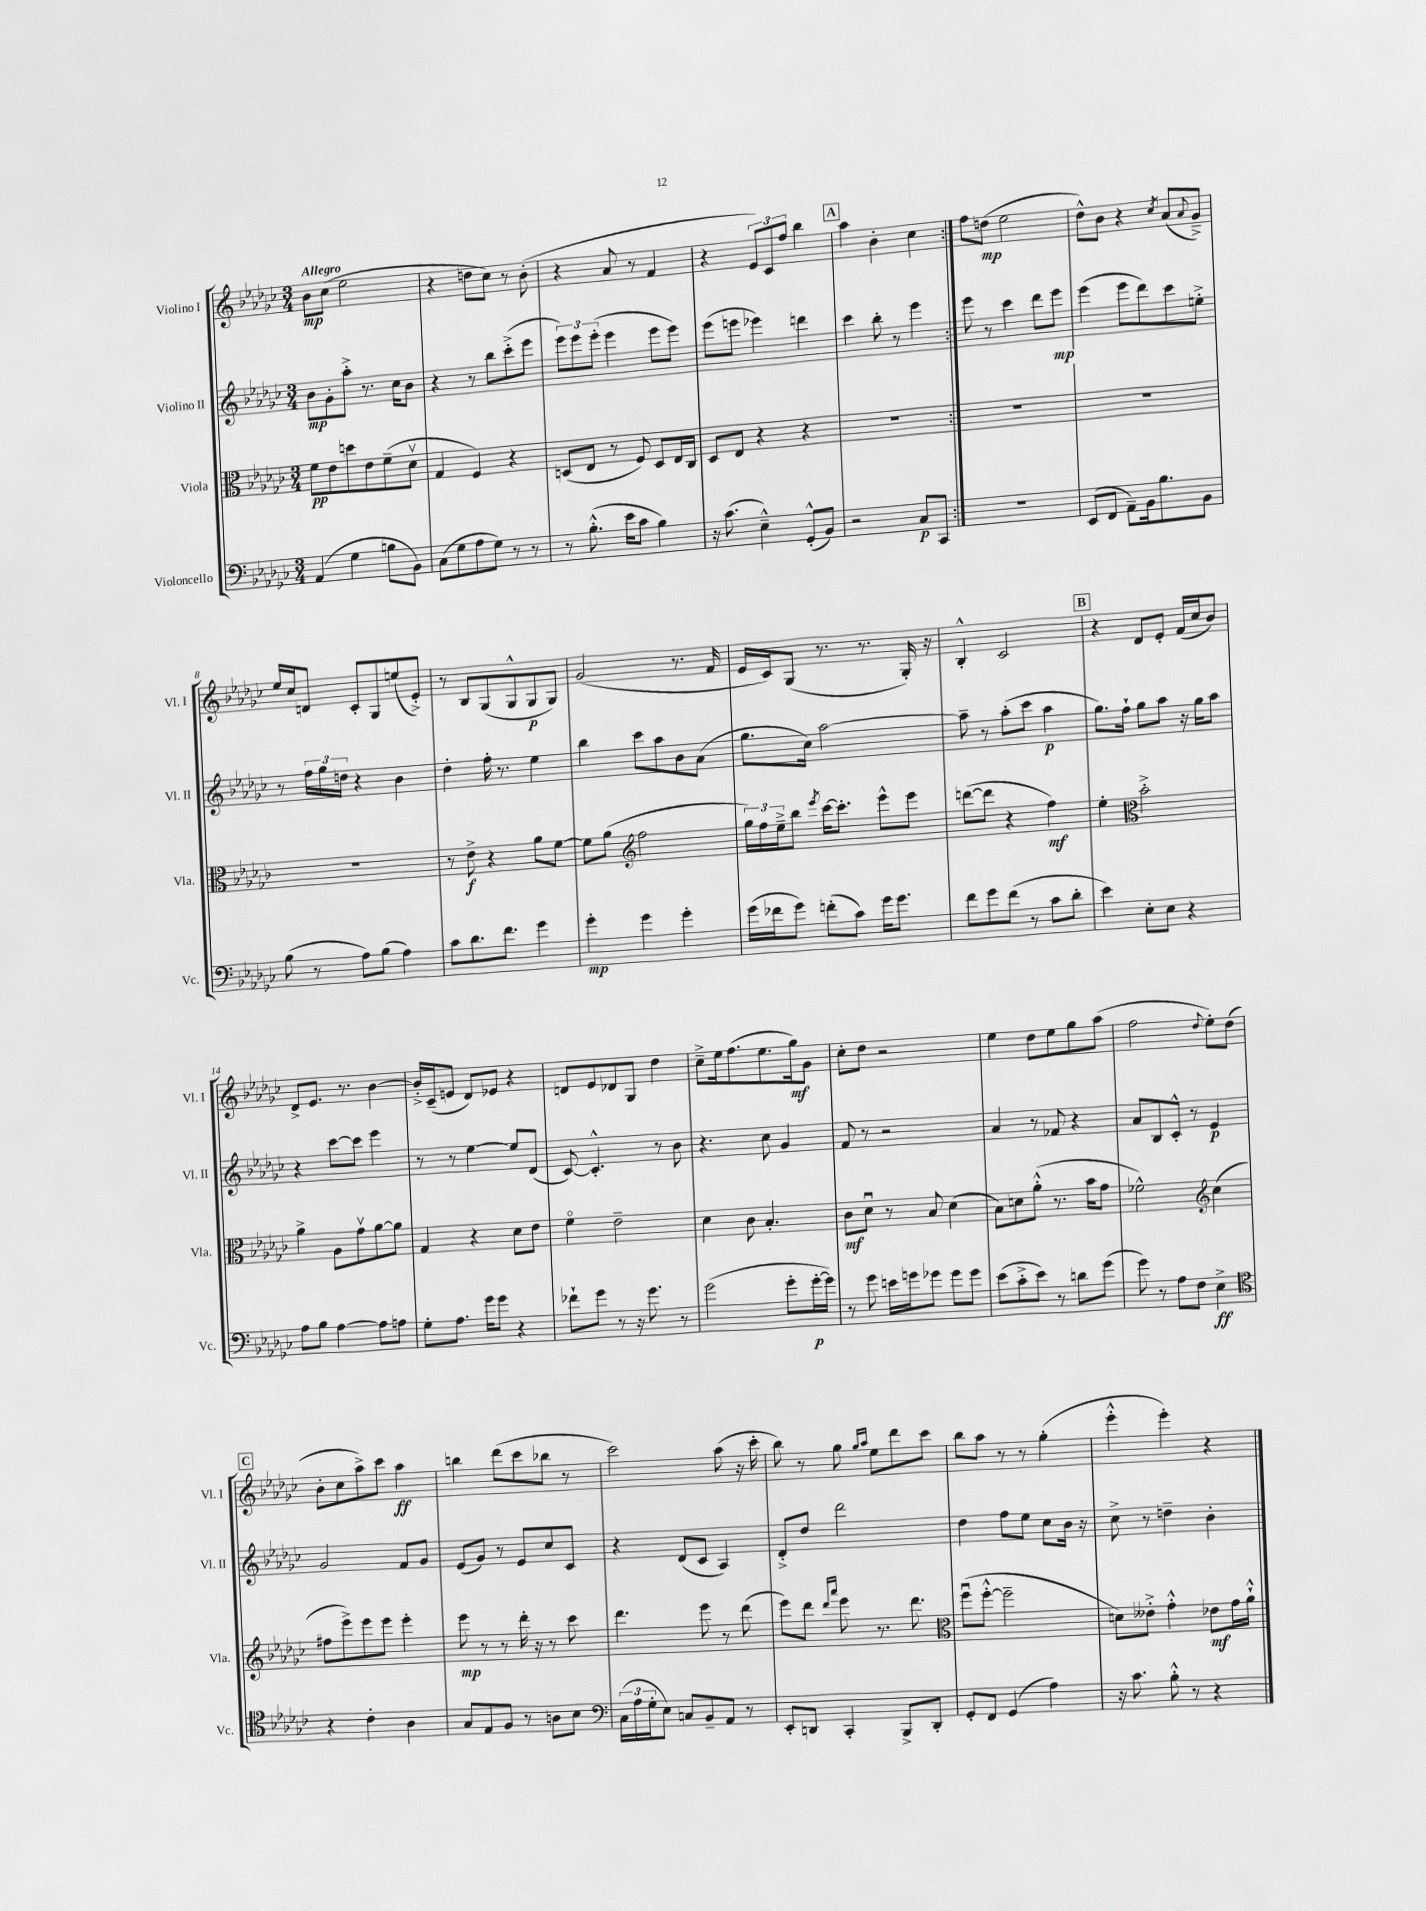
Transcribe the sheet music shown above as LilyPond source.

<<
\new StaffGroup <<
\new Staff = "s0" \with { instrumentName = "Violino I" shortInstrumentName = "Vl. I" } {
    \clef treble \key ges \major \numericTimeSignature \time 3/4 \tempo "Allegro"
    \repeat volta 2 { bes'8\mp ces''8( ees''2 |
    r4 d''8 ces''8) r8 bes'8-.( |
    r4 aes'8 r8 f'4 |
    r4 \tuplet 3/2 { ees'8) ces'8 f''8 } bes''4 |
    \mark \markup { \box "A" } aes''4 bes'4-. ces''4 | }
    f''8 d''8\mp( ees''2 |
    des''8-^) bes'8 r4 \acciaccatura { ces''8 } aes'8( \appoggiatura { aes'8 } ges'8--->) |
    ees''16 ces''16 d'8 ces'8-. ges8 e''8( ees'8-.->) |
    r8 bes8 ges8( ges8-^ ges8\p ges8) |
    ges'2( r8. f'16 |
    ees'16 ces'16) ges8( r8. r8. ges16-.) r16 |
    bes4-.-^ ces'2 |
    \mark \markup { \box "B" } r4 des'8 ees'8-. f'16( ces''16 bes'8) |
    des'8-> ees'8. r8. bes'4~ |
    bes'16-.-> ces'16--( e'8 des'8) ees'8 r4 |
    d'8 ees'8 des'8 ges8 des''4 |
    ces''8---> ees''16 f''8.( ees''8. ges''16\mf) ges'8 |
    ces''8-. des''8 r2 |
    ees''4 des''8 ees''8 ges''8 aes''8( |
    f''2 \appoggiatura { des''8 } ees''8-.) des''8( |
    \mark \markup { \box "C" } bes'8-. ces''8 aes''8->) ces'''8 aes''4\ff |
    b''4 des'''8( ces'''8 bes''8 r8 |
    ces'''2) aes''8( r16 ces'''16-. |
    bes''8) r8 ges''8 \grace { ges''16 aes''16 } ees''8 des'''8 ces'''8 |
    bes''8 aes''8 r8 r8 ges''4-.( |
    ees'''4-.-^ ees'''4-.) r4 \bar "|." |
}
\new Staff = "s1" \with { instrumentName = "Violino II" shortInstrumentName = "Vl. II" } {
    \clef treble \key ges \major \numericTimeSignature \time 3/4
    \repeat volta 2 { bes'8\mp ges'8-. aes''8-.-> r8. ces''16 bes'8 |
    r4 r8 bes''8 ces'''8-.->( ees'''8 |
    \tuplet 3/2 { ees'''8) ees'''8 ees'''8-.( } ees'''4 ees'''8 ees'''8) |
    ees'''8( e'''8 ees'''4) d'''4 |
    \mark \markup { \box "A" } ces'''4 bes''8-. r8 ees'''4 | }
    ees'''8 r8 ces'''4 des'''8 ees'''8\mp |
    ees'''4( ees'''8 des'''8) ces'''8 e''8-.-> |
    r8 \tuplet 3/2 { f''16 ges''16 d''16 } r4 bes'4 |
    des''4-. f''16-. r8. ees''4 |
    bes''4 ces'''8 aes''8 bes'8 aes'8( |
    ges''8. ces''16) aes''2~ |
    aes''8-- r8 aes''8-.( ces'''8 aes''4\p |
    \mark \markup { \box "B" } ges''8.) f''16-! ges''8 aes''8 r16 ges''16 aes''8 |
    r4 ces'''8~ ces'''8 ees'''4 |
    r8 r8 ees''4~ ees''8 des'8( |
    ces'8~) ces'4.-.-^ r8 bes'8 |
    r4. ces''8 ges'4 |
    f'8 r8 r2 |
    aes'4 r8 fes'8 r4 |
    aes'8 bes8 ces'8-.-^ r8 ees'4\p |
    \mark \markup { \box "C" } ges'2 f'8 ges'8 |
    ees'8( ges'8) r8 ees'8 ces''8 ces'8 |
    r4 des'8( ces'8 aes4) |
    des'8-.-> des''8 des'''2 |
    des''4 f''8 ees''8 ces''8 bes'16 r16 |
    ces''8-> r8 d''4-- bes'4-. \bar "|." |
}
\new Staff = "s2" \with { instrumentName = "Viola" shortInstrumentName = "Vla." } {
    \clef alto \key ges \major \numericTimeSignature \time 3/4
    \repeat volta 2 { f'8\pp ees'8 d''8 ees'8 f'8--( des'8\upbow |
    ges4 f4) r4 |
    d8( ees8 r8 f8) d8 ees16 ces16 |
    des8 ees8 r4 r4 |
    \mark \markup { \box "A" } R2. | }
    R2. |
    R2. |
    R2. |
    r8 ees'8->\f r4 aes'8 f'8~ |
    f'8 aes'8( \clef treble f''2 |
    \tuplet 3/2 { ges''16) f''16 ees''16---> } bes''8 \acciaccatura { ees'''8 } ces'''16~ ces'''8.-. ees'''8-^ ees'''8 |
    d'''8~( d'''8 r4 f''4\mf) |
    \mark \markup { \box "B" } ees''4-. \clef alto bes'2-.-> |
    aes'4-> aes8 ges'8\upbow aes'8~ aes'8 |
    ges4 r4 des'8 ees'8 |
    f'4\flageolet ees'2-- |
    des'4 ces'8 bes4.-. |
    ces'8\mf des'8\downbow r8 bes8 des'4( |
    bes8) d'8 aes'8-.-^( r8. bes'16 ges'8 |
    fes'2-^) \clef treble ces''4( |
    \mark \markup { \box "C" } fis''8 ees'''8->) ees'''8 ees'''8 ees'''4-. |
    ees'''8\mp r8 r8 des'''16-. r16 r8 ces'''8 |
    des'''4. ees'''8 r8 des'''8( |
    ees'''8) des'''8 \grace { des'''16 aes'''16 } ees'''8 r8. des'''8. |
    \clef alto f''8\downbow( f''8~-.-^ f''2-- |
    d'8) eeses'8-.-> ges'4-.-^ ees'8\mf ges'16 aes'16-!-^ \bar "|." |
}
\new Staff = "s3" \with { instrumentName = "Violoncello" shortInstrumentName = "Vc." } {
    \clef bass \key ges \major \numericTimeSignature \time 3/4
    \repeat volta 2 { aes,4( ges4 b8 bes,8) |
    ces8( ges8 aes8 ges8) r8 r8 |
    r8 bes8.-.-^( ees'16 ces'8 bes4) |
    r16 ces'8.( ees4---^) ges,8-.-^( bes,8) |
    \mark \markup { \box "A" } r2 ces8\p ces,8 | }
    R2. |
    ees,8( f,8 aes,8--) bes,16 bes8. bes,8 |
    bes8( r8 aes8) bes8( aes4) |
    ces'8 des'8. f'8. ges'4 |
    ges'4-.\mp ges'4 ges'4-. |
    ges'16( fes'16 ges'8) f'8-.( ces'8) ges'16 ges'8. |
    f'8 ges'8 f'8( r8 ces'8 des'8-. |
    \mark \markup { \box "B" } ees'4) ees8-. ees8 r4 |
    aes8 bes8 aes4~ aes8 a8 |
    ges8-. aes8. ges'16 ges'8 r4 |
    fes'8-! ges'8 r8 r16 ges'8. r8 |
    ges'2( ges'8-. ges'16~-.\p ges'16) |
    r8 ges'8 e'16 g'16 ges'8 ges'8 ges'8 |
    ees'8( ces'8-.-> ees'8) r8 d'8 ges'8( |
    ges'8) r8 aes8 f8 ees4->\ff |
    \mark \markup { \box "C" } \clef tenor r4 ces'4-. aes4 |
    ges8 ees8 f8 r8 a8 bes8 |
    \clef bass \tuplet 3/2 { ces16( aes16 ges16-. } ees8) c8 bes,8-- aes,8 r8 |
    ees,8-. d,8 ces,4-. bes,,8-> d,8-. |
    ges,8-. f,8 ges,4( aes4) |
    r16 ces'8. bes8-.-^ r8 r4 \bar "|." |
}
>>
>>
